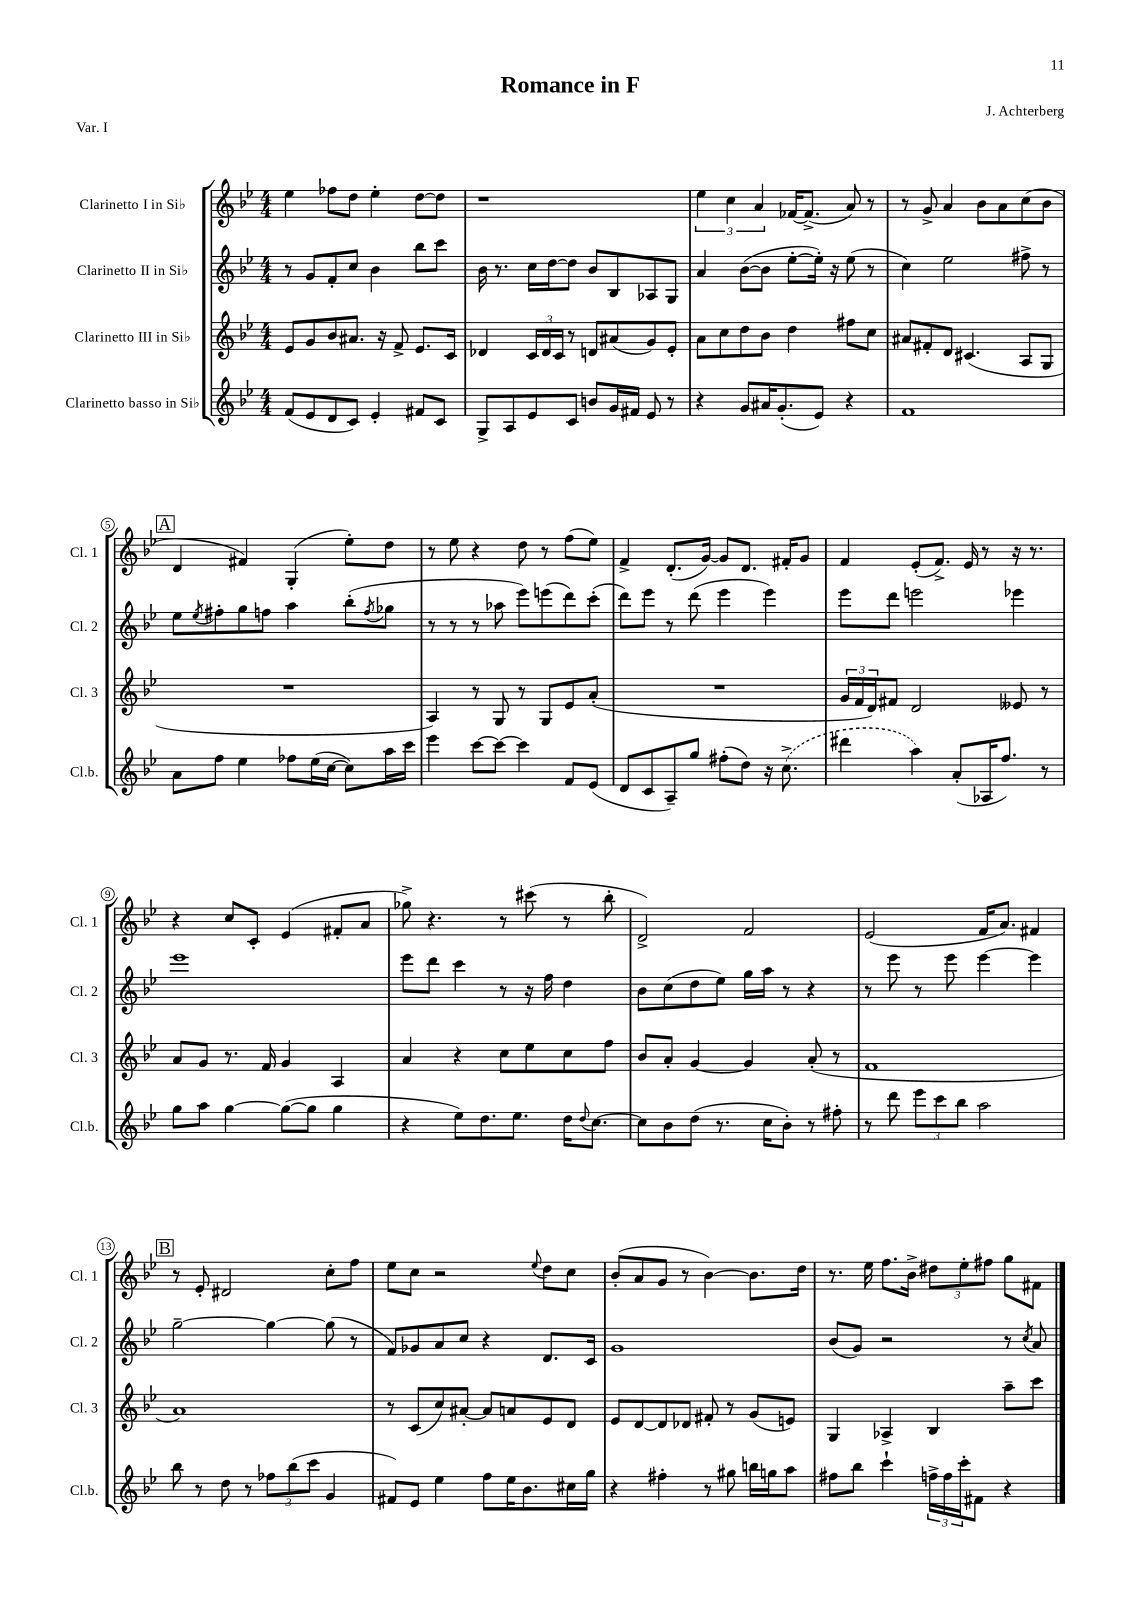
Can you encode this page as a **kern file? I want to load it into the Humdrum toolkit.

**kern	**kern	**kern	**kern
*staff4	*staff3	*staff2	*staff1
*clefG2	*clefG2	*clefG2	*clefG2
*k[b-e-]	*k[b-e-]	*k[b-e-]	*k[b-e-]
*M4/4	*M4/4	*M4/4	*M4/4
(8f	8e-	8r	4ee-
8e-	8g	8g	.
8d	8b-	8f'	8ff-
8c)	8.a#	8cc	8dd
4e-'	.	4b-	4ee-'
.	16r	.	.
.	8f^	.	.
8f#	8.e-	8bb-	[8dd
8c	.	8ccc	8dd]
.	16c	.	.
=	=	=	=
8G^	4d-	16b-	1r
.	.	8.r	.
8A	.	.	.
8e-	24c	16cc	.
.	24d-	.	.
.	.	[16dd	.
.	24c	.	.
8c	8r	8dd]	.
8b	8d	8b-	.
16g	(8a#	8B-	.
16f#	.	.	.
8e-	8g)	8A-	.
8r	8e-'	8G	.
=	=	=	=
4r	8a	4a	6ee-
.	8cc	.	.
.	.	.	6cc
8g	8dd	([8b-	.
.	.	.	6a
16a#	8b-	8b-]	.
(8.g'	.	.	.
.	4dd	[8ee-'	[16f-
.	.	.	(8.f-^]
8e-)	.	16ee-'])	.
.	.	16r	.
4r	8ff#	(8ee-	8a)
.	8cc	8r	8r
=	=	=	=
1f	8a#	4cc)	8r
.	8f#'	.	8g^
.	8d	2ee-	4a
.	(4.c#	.	.
.	.	.	8b-
.	.	.	8a
.	8A	8ff#^	(8cc
.	8G	8r	8b-
=	=	=	=
8a	1r	8ee-	4d
.	.	8qee-	.
8ff	.	8ff#'	.
4ee-	.	8gg	4f#)
.	.	8ff	.
8ff-	.	4aa	(4G'
(16ee-	.	.	.
[16cc	.	.	.
8cc])	.	(8bb-'	8ee-')
.	.	8qff	.
16aa	.	8gg-	8dd
16ccc	.	.	.
=	=	=	=
4eee-	4A)	8r	8r
.	.	8r	8ee-
[8ccc	8r	8r	4r
8ccc_	8G	8aa-	.
4ccc]	8r	8eee-)	8dd
.	8G	(8eee	8r
8f	8e-	8ddd)	(8ff
(8e-	(8a'	(8ccc'	8ee-)
=	=	=	=
8d	1r	8ddd)	4f^
8c	.	8eee-	.
8A~)	.	8r	(8.d'
8gg	.	(8ddd	.
.	.	.	[16g)
(8ff#'	.	4eee-	8g]
8dd)	.	.	8.d
16r	.	4eee-)	.
(8.cc^	.	.	16f#'
.	.	.	8g
=	=	=	=
4ddd#	24g	8eee-	4f
.	24f	.	.
.	24d)	.	.
.	8f#	8ddd	.
4aa)	2d	2eee	(8e-'
.	.	.	8.f^)
(8a'	.	.	.
.	.	.	16e-
16A-	.	.	8r
8.ff)	.	.	.
.	8e--	4eee-	16r
.	.	.	8.r
8r	8r	.	.
=	=	=	=
8gg	8a	1eee-	4r
8aa	8g	.	.
[4gg	8.r	.	8cc
.	.	.	8c'
.	16f	.	.
(8gg_	4g	.	(4e-
8gg]	.	.	.
4gg	4A	.	8f#'
.	.	.	8a
=	=	=	=
4r	4a	8eee-	8gg-^)
.	.	8ddd	4.r
8ee-)	4r	4ccc	.
8.dd	.	.	.
.	8cc	8r	8r
8.ee-	.	.	.
.	8ee-	16r	(8ccc#
.	.	16ff	.
16dd	8cc	4dd	8r
8qqdd	.	.	.
[8.cc	.	.	.
.	8ff	.	8bb-'
=	=	=	=
8cc]	8b-	8b-	2d^)
8b-	8a'	(8cc	.
(8dd	[4g	8dd	.
8.r	.	8ee-)	.
.	4g]	16gg	2f
16cc	.	16aa	.
8b-')	.	8r	.
8r	(8a'	4r	.
8ff#'	8r	.	.
=	=	=	=
8r	1f	8r	(2e-
8ddd	.	8eee-	.
12eee-	.	8r	.
12ccc	.	.	.
.	.	8eee-	.
12bb-	.	.	.
2aa	.	[4eee-	16f
.	.	.	8.a)
.	.	4eee-]	4f#
=	=	=	=
8bb-	1a)	[2gg~	8r
8r	.	.	8e-'
8dd	.	.	2d#
8r	.	.	.
12ff-	.	4gg_	.
(12bb-	.	.	.
12ccc	.	.	.
4g	.	(8gg]	8cc'
.	.	8r	8ff
=	=	=	=
8f#)	8r	8f)	8ee-
8e-	(8c	8g-	8cc
4ee-	8cc)	8a	2r
.	[8a#'	8cc	.
8ff	8a#]	4r	.
16ee-	8a	.	.
8.b-	.	.	.
.	.	.	8qqee-
.	8e-	8.d	8dd
16cc#	8d	.	8cc
16gg	.	16c	.
=	=	=	=
4r	8e-	1g	(8b-'
.	[8d	.	8a
4ff#'	8d]	.	8g
.	8d-	.	8r
8r	8f#'	.	[4b-)
8gg#	8r	.	.
16bb	(8g	.	8.b-]
16gg	.	.	.
8aa	8e)	.	.
.	.	.	16dd
=	=	=	=
8ff#	4G	(8b-	8.r
8bb-	.	8g)	.
.	.	.	16ee-
4ccc`	4A-^	2r	8.ff
.	.	.	16b-^
24ff^	4B-	.	12dd#
24ff	.	.	.
24ccc'	.	.	12ee-'
8f#	.	.	.
.	.	.	12ff#
4r	8aa~	8r	8gg
.	.	8qcc	.
.	8ccc	8a	8f#
==	==	==	==
*-	*-	*-	*-
